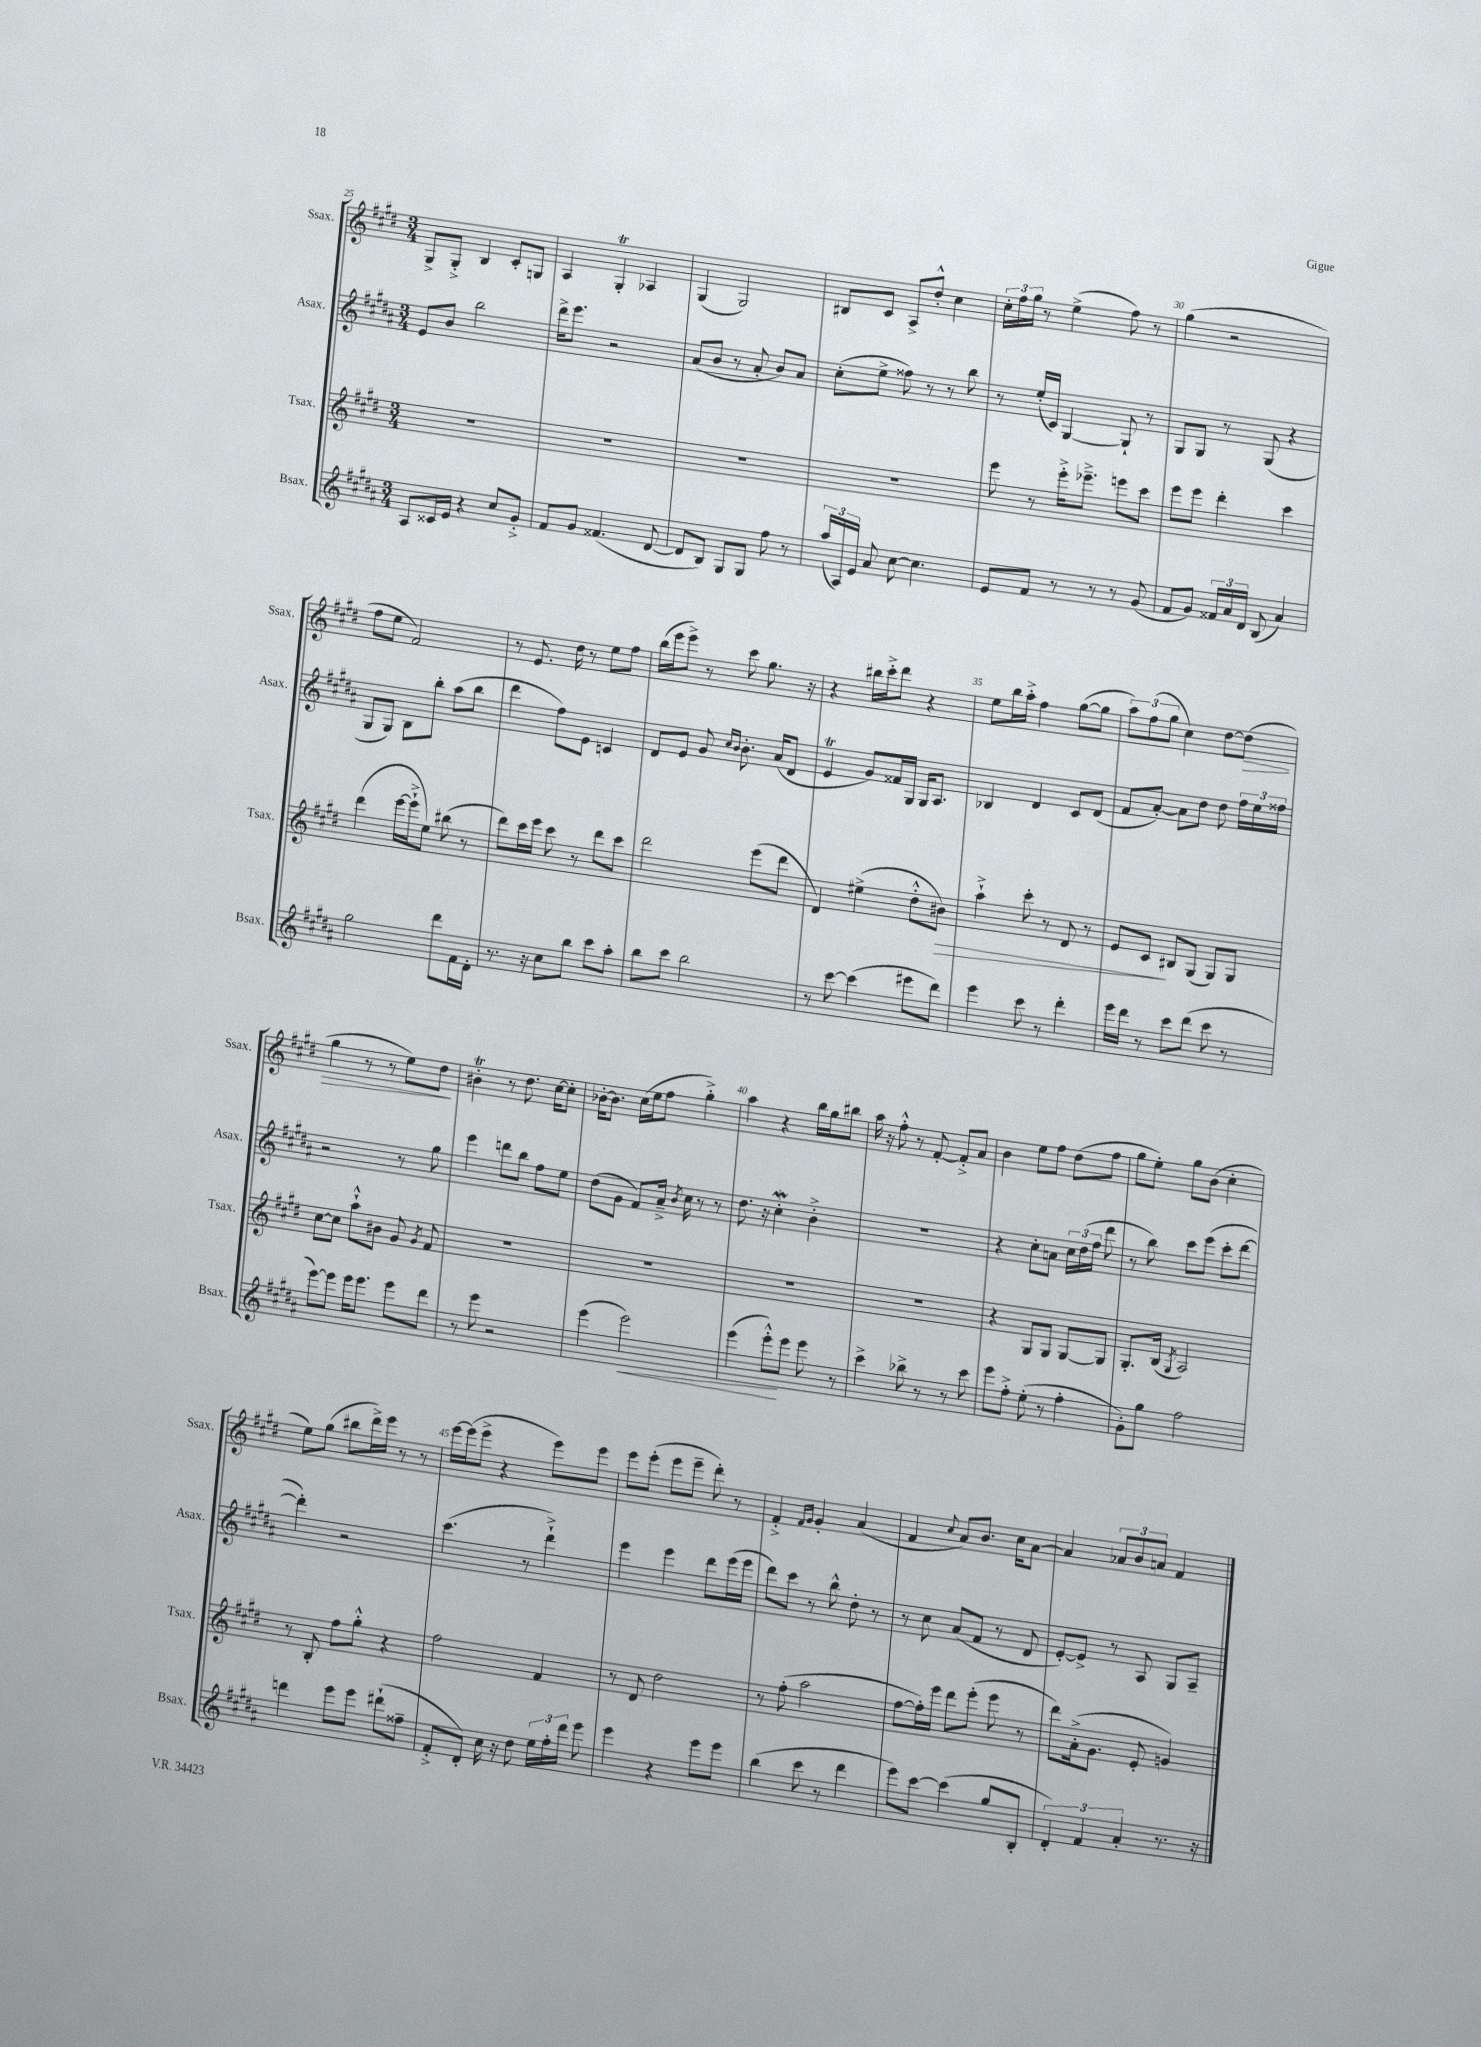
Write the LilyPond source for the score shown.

<<
\new StaffGroup <<
\new Staff = "s0" \with { instrumentName = "Ssax." shortInstrumentName = "Ssax." } {
    \clef treble \key e \major \numericTimeSignature \time 3/4
    \autoBeamOff gis8[-> gis8]-.-> b4 cis'8[-. g8] |
    a4 gis4-.\trill aes4 |
    gis4( gis2) |
    bis8[ cis'8] a8[-> dis''8]-.-^ cis''4 |
    \tuplet 3/2 { cis''16[-. fis''16 gis''16] } r8 e''4->( fis''8) r8 |
    gis''4( r2 |
    fis''8[ e''8] fis'2) |
    r8 e'8. dis''16 r8 e''8[ fis''8] |
    b''16[( e'''16 e'''8]->) r8 cis'''8 gis''8. r16 |
    r4 bis''16[ cis'''16-.-> dis'''8] r4 |
    e''8[ b''16 a''16]-.-> fis''4 gis''8[~( gis''8] |
    \tuplet 3/2 { a''8[) fis''8( gis''8] } cis''4) dis''8[~ dis''8]\>( |
    gis''4 r8 r8 e''8[) dis''8]\! |
    bis'4-.\trill r8 dis''8. cis''16[~ cis''8]-. |
    bes'16[~-. bes'8.] cis''16[( e''16 fis''8] gis''4-.->) |
    a''4 r4 b''16[ gis''16 bis''8] |
    a''16 r16 fis''8-.-^ r8 fis'8~-. fis'8[-.-> a'8] |
    b'4 e''8[ fis''8] dis''8[( fis''8] |
    gis''8[ e''8]-.) gis''8[ b'8]( cis''4-. |
    e''8[) gis''8]( bis''8[ dis'''16->) e'''16] r8 r8 |
    e'''16[~ e'''16( e'''8]-> r4 e'''8[) e'''8] |
    e'''8[ e'''8]-.( e'''8[ e'''8]-- dis'''8-.) r8 |
    fis'4-.-> \grace { fis'16[ gis'16] } gis'4-. a'4( |
    fis'4 \appoggiatura { cis''8 } a'8[) b'8.] cis''16[ a'8]~ |
    a'4 \tuplet 3/2 { aes'8[ b'8 a'8] } fis'4 \bar "|." |
}
\new Staff = "s1" \with { instrumentName = "Asax." shortInstrumentName = "Asax." } {
    \clef treble \key b \major \numericTimeSignature \time 3/4
    \autoBeamOff e'8[ b'8] b''2 |
    dis'''16[-> e'''8.] r2 |
    ais'8[( b'8] r8 ais'8-. b'8[) ais'8] |
    cis''8[-.( e''8]-> fisis''8) r8 r8 b''8 |
    r8 e''16[-.( cis'16]) gis4~ gis8-! r8 |
    gis8[ gis8] r8 gis8( r4 |
    gis8[ gis8]) b8[ b''8]-. ais''8[( b''8] |
    dis'''4 fis''8[) e'8] c'4 |
    dis'8[ e'8] gis'8 \grace { cis''16[ b'16] } b'8.-. ais'16[( dis'8] |
    e'4\trill gis'8[) fisis'16 gis16] gis16[ ais8.] |
    bes4 dis'4 cis'8[ dis'8]( |
    fis'8[ ais'8]~-.) ais'8[ dis''8] dis''8 \tuplet 3/2 { fis''16[ e''16 fisis''16] } |
    r2 r8 gis''8 |
    e'''4 d'''8[ b''8] fis''8[ e''8] |
    dis''8[( gis'8] fis'8[) ais'16]---> \acciaccatura { b'8 } cis''16 r8 r8 |
    dis''8. r16 cis''4-.\mordent b'4-.-> |
    R2. |
    r4 cis''8[-. a'8] \tuplet 3/2 { cis''16[ dis''16( fis''16] } dis'''8 |
    r8 b''8) cis'''8[ e'''8]( cis'''8[-. dis'''8]~ |
    dis'''4-.) r2 |
    cis'''4.( r8 dis'''4-!->) |
    e'''4 e'''4 dis'''8[ e'''16( e'''16] |
    dis'''8[) cis'''8] r8 b''8-^ dis''8-. r8 |
    r8 cis''8 ais'8[( fis'8] r8 dis'8 |
    e'8[~-.) e'8]-> r8 ais8 gis8[ ais8]-- \bar "|." |
}
\new Staff = "s2" \with { instrumentName = "Tsax." shortInstrumentName = "Tsax." } {
    \clef treble \key e \major \numericTimeSignature \time 3/4
    \autoBeamOff R2. |
    R2. |
    R2. |
    R2. |
    e'''8 r8 e'''16[-.-> ees'''8.]---> e'''8[ cis'''8] |
    e'''8[ e'''8] dis'''4-. cis'''4 |
    dis'''4( e'''16[~ e'''16-!-> e''8]) bis''8( r8 |
    dis'''8[) cis'''16 e'''16] cis'''8 r8 dis'''8[ cis'''8] |
    dis'''2 e'''8[( dis'''8] |
    dis'4) eis''4->( dis''8[-.-^ bis'8]\>) |
    a''4-!-> cis'''8-. r8 dis'8 r8 |
    e'8[ cis'8]\! bis8[ gis8]( gis8[) gis8] |
    cis''8[~ cis''8] a''8[-!-^ bis'8] gis'8 \acciaccatura { gis'8 } fis'8 |
    R2. |
    R2. |
    R2. |
    R2. |
    r4 gis8[ gis8] gis8[~ gis8] |
    gis8.[-. b16]( \acciaccatura { gis8 } a2) |
    r8 b8-. fis''8[ gis''8]-.-^ r4 |
    fis''2 fis'4 |
    r8 dis'8 dis''2 |
    r8 fis''8-.( a''2 |
    fis''8[~ fis''16-.) e'''16] dis'''8[ e'''8]-.( e'''8 r8 |
    dis'''8[) a'16-.->( gis'8.] e'8-. g'4) \bar "|." |
}
\new Staff = "s3" \with { instrumentName = "Bsax." shortInstrumentName = "Bsax." } {
    \clef treble \key b \major \numericTimeSignature \time 3/4
    \autoBeamOff ais8[ cisis'16 e'16] r4 cis''8[ gis'8]-.-> |
    fis'8[ gis'8] fisis'4.( dis'8~ |
    dis'8[ b8]) gis8[ gis8] fis''8 r8 |
    \tuplet 3/2 { ais''16[( ais16) e'16] } ais'8 cis''8~ cis''4. |
    e'8[ fis'8] r8 r8 r8 gis'8( |
    fis'8[ gis'8]) \tuplet 3/2 { fisis'16[ ais'16 dis'16] } b8( ais'4) |
    gis''2 dis'''8[ fis'16 dis'16]-. |
    r8. r16 cis''8[ b''8] cis'''8[ ais''8]-. |
    b''8[ cis'''8] b''2 |
    r8 cis'''8~ cis'''4( eis'''8[ dis'''8]) |
    e'''4 cis'''8 r8 dis'''4-. |
    e'''16[ dis'''16] r8 cis'''8[ dis'''8]( cis'''8 r8 |
    e'''8[~) e'''8] e'''16[ e'''8.] e'''8[ dis'''8] |
    r8 e'''8 r2 |
    e'''4( e'''2\<) |
    e'''4( e'''8[-.-^\!) e'''8] e'''8 r8 |
    cis'''4-> bes''8-> r8 r8 cis'''8 |
    e'''8[ fis''8]-.-> e''8-.( r8 fis''4-. |
    gis'8[-.) gis''8] fis''2 |
    d'''4 e'''8[ e'''8] dis'''8[-!( fisis''8]-- |
    fis'8[-.-> dis'8]-.) cis''16 r16 dis''8 \tuplet 3/2 { e''16[ fis''16-. dis'''16] } e'''8 |
    e'''4 r4 e'''8[ e'''8] |
    b''4( cis'''8 r8 dis'''4 |
    e'''8[) cis'''8]~ cis'''4( gis''8[ b8]-. |
    \tuplet 3/2 { dis'4-.) fis'4 ais'4-. } r8. r16 \bar "|." |
}
>>
>>
\layout { \context { \Score currentBarNumber = #25 \override BarNumber.break-visibility = ##(#f #t #t) barNumberVisibility = #(every-nth-bar-number-visible 5) } }
